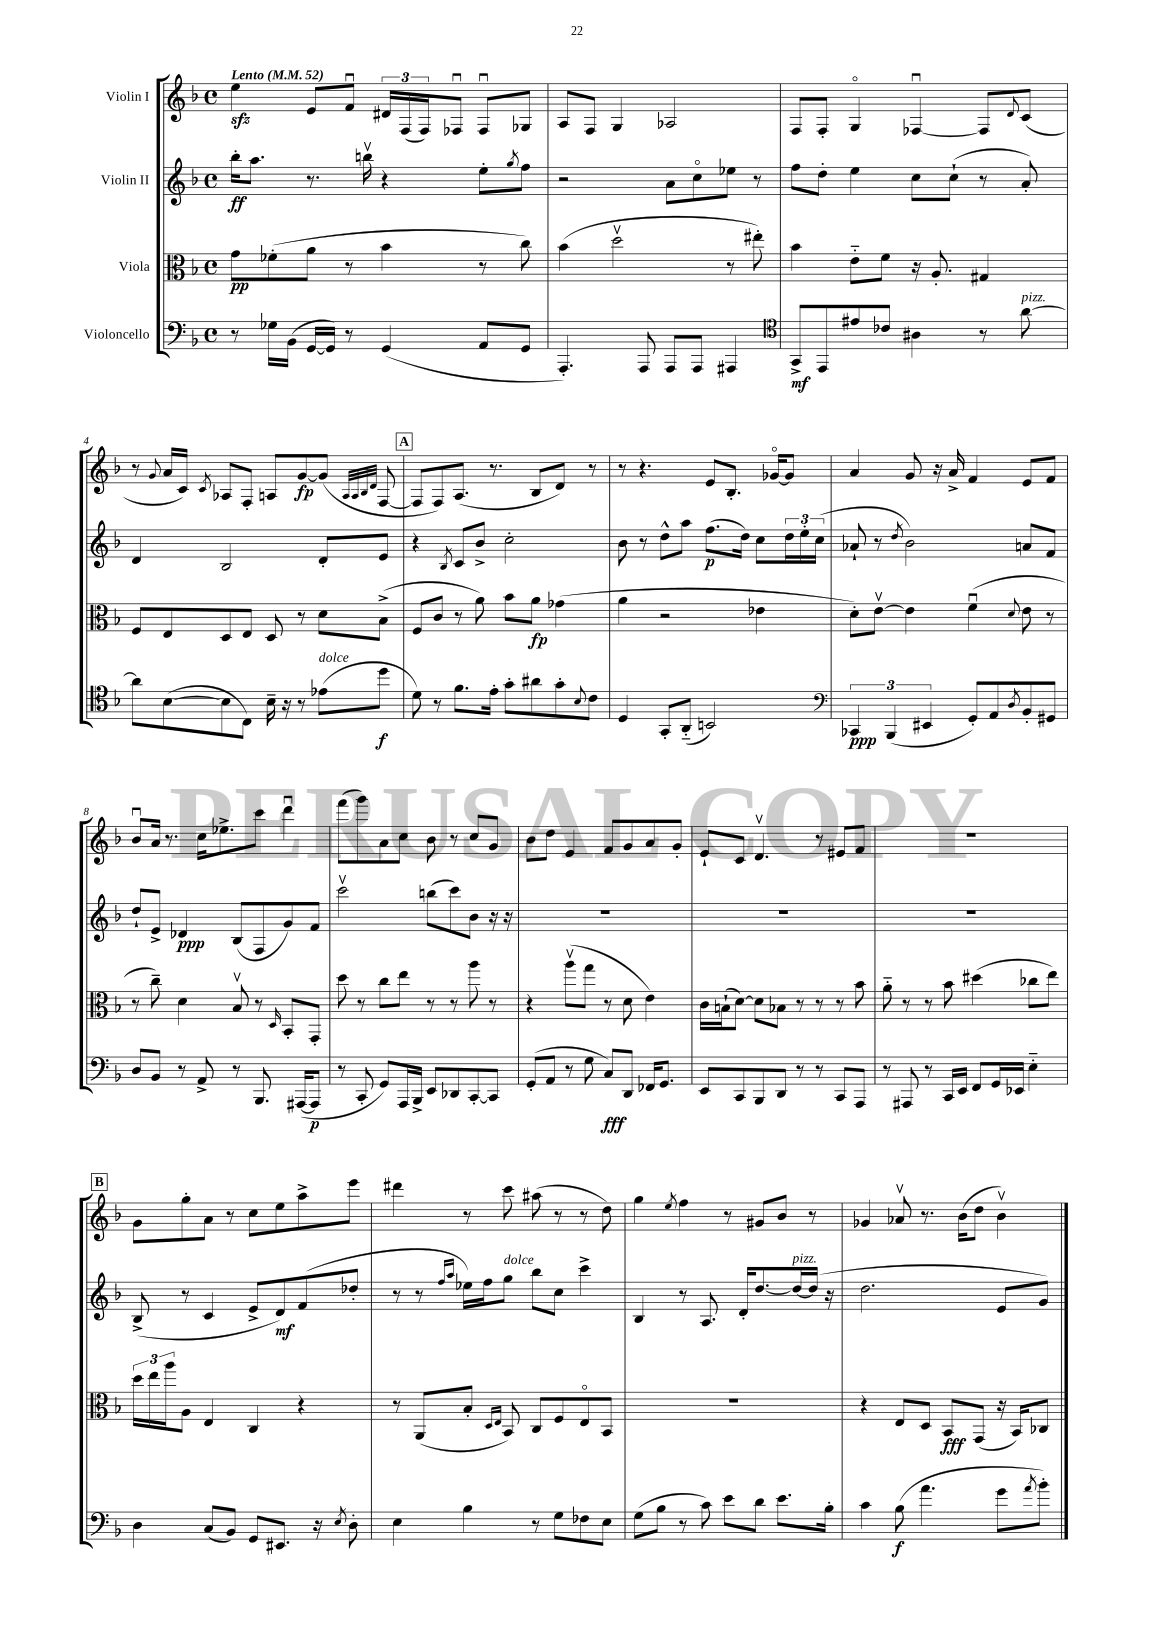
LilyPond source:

<<
\new StaffGroup <<
\new Staff = "s0" \with { instrumentName = "Violin I" } {
    \clef treble \key f \major \defaultTimeSignature \time 4/4 \tempo "Lento" 4 = 52
    e''4\sfz e'8 f'8\downbow \tuplet 3/2 { dis'16 f16( f16) } fes8\downbow fes8\downbow ges8 |
    a8 f8 g4 aes2 |
    f8 f8-. g4\flageolet fes4~\downbow fes8 \appoggiatura { d'8 } c'8( |
    r8 \appoggiatura { g'8 } a'16 c'16) \acciaccatura { c'8 } aes8 f8-. a8 g'8~\fp g'8( \grace { a32 a32 bes32 d'32 } f8~ |
    \mark \markup { \box "A" } f8 f8) a8.( r8. bes8 d'8) r8 |
    r8 r4. e'8 bes8.-. ges'16~\flageolet ges'8 |
    a'4 g'8 r16 a'16-> f'4 e'8 f'8 |
    bes'8\downbow a'16 r8. c''16 ees''8.-> c'''8 d'''4\downbow |
    f'''8( g'''8) a'8 c''8 bes'8 r8 c''8 g'8 |
    bes'8 d''8 e'4 f'8 g'8 a'8 g'8-. |
    e'8-! c'8 d'4.\upbow r8 eis'8 f'8 |
    R1 |
    \mark \markup { \box "B" } g'8 g''8-. a'8 r8 c''8 e''8 a''8-> e'''8 |
    dis'''4 r8 c'''8 ais''8( r8 r8 d''8) |
    g''4 \acciaccatura { e''8 } f''4 r8 gis'8 bes'8 r8 |
    ges'4 aes'8\upbow r8. bes'16( d''8 bes'4\upbow) \bar "|." |
}
\new Staff = "s1" \with { instrumentName = "Violin II" } {
    \clef treble \key f \major \defaultTimeSignature \time 4/4
    bes''16-.\ff a''8. r8. b''16\upbow r4 e''8-. \acciaccatura { g''8 } f''8 |
    r2 a'8 c''8\flageolet ees''8 r8 |
    f''8 d''8-. e''4 c''8 c''8-!( r8 a'8-.) |
    d'4 bes2 d'8-. e'8 |
    \mark \markup { \box "A" } r4 \acciaccatura { bes8 } c'8 bes'8-> c''2-. |
    bes'8 r8 d''8-^ a''8 f''8.\p( d''16) c''8 \tuplet 3/2 { d''16 e''16-. c''16( } |
    aes'8-! r8 \acciaccatura { d''8 } bes'2) a'8 f'8 |
    d''8-! e'8-> des'4\ppp bes8( f8 g'8) f'8 |
    c'''2\upbow b''8( c'''8) bes'8 r16 r16 |
    R1 |
    R1 |
    R1 |
    \mark \markup { \box "B" } bes8->( r8 c'4 e'8-> d'8\mf) f'8( des''8-. |
    r8 r8 \grace { f''16 a''16 } ees''16) f''16 g''8^\markup { \italic "dolce" } bes''8 c''8 c'''4-> |
    bes4 r8 a8. d'16-. d''8.~ d''16~^\markup { \italic "pizz." } d''16( r16 |
    d''2. e'8 g'8) \bar "|." |
}
\new Staff = "s2" \with { instrumentName = "Viola" } {
    \clef alto \key f \major \defaultTimeSignature \time 4/4
    g'8\pp fes'8-.( a'8 r8 bes'4 r8 c''8) |
    bes'4( d''2\upbow r8 eis''8-.) |
    bes'4 e'8-_ f'8 r16 a8.-. gis4 |
    f8 e8 d8 e8 d8 r8 d'8 bes8->( |
    \mark \markup { \box "A" } f8 c'8 r8 a'8) bes'8 a'8\fp ges'4( |
    a'4 r2 ees'4 |
    d'8-.) e'8~\upbow e'4 f'4\downbow( \appoggiatura { d'8 } e'8 r8 |
    r8 c''8--) d'4 bes8\upbow r8 \grace { d16 } bes,8-. g,8-. |
    d''8 r8 c''8 e''8 r8 r8 a''8 r8 |
    r4 a''8\upbow( g''8 r8 d'8 e'4) |
    c'16 b16-!( d'8~) d'8 bes8 r8 r8 r8 bes'8 |
    a'8-_ r8 r8 bes'8 dis''4( ces''8 e''8) |
    \mark \markup { \box "B" } \tuplet 3/2 { d''16 e''16 a''16 } a8 e4 c4 r4 |
    r8 a,8( bes8-. \grace { d16 e16 } bes,8) c8 f8 e8\flageolet bes,8 |
    R1 |
    r4 e8 d8 bes,8\fff g,8( r16 bes,16) ces8 \bar "|." |
}
\new Staff = "s3" \with { instrumentName = "Violoncello" } {
    \clef bass \key f \major \defaultTimeSignature \time 4/4
    r8 ges16 bes,16( g,16~ g,16) r8 g,4( a,8 g,8 |
    a,,4.-.) a,,8 a,,8 a,,8 ais,,4 |
    \clef tenor g,8->\mf e,8 eis'8 ces'8 ais4 r8 a'8~^\markup { \italic "pizz." } |
    a'8 bes8~( bes8 c8) bes16-- r16 r8 ees'8^\markup { \italic "dolce" }( d''8\f |
    \mark \markup { \box "A" } d'8) r8 f'8. e'16-. g'8-. ais'8 g'8-. \appoggiatura { bes8 } c'8 |
    d4 g,8-. a,8-_( b,2) |
    \clef bass \tuplet 3/2 { ces,4\ppp bes,,4( eis,4 } g,8-.) a,8 \acciaccatura { d8 } bes,8-. gis,8 |
    d8 bes,8 r8 a,8-> r8 bes,,8. ais,,16~( ais,,8\p |
    r8 c,8-. g,8) a,,16 bes,,16-> e,8 des,8 c,8~-. c,8 |
    g,8-.( a,8 r8 g8 c8\fff) d,8 fes,16 g,8. |
    e,8 c,8 bes,,8 d,8 r8 r8 c,8 a,,8 |
    r8 ais,,8 r8 c,16 e,16 f,8 g,16 ees,16 e4-_ |
    \mark \markup { \box "B" } d4 c8( bes,8) g,8 eis,8. r16 \acciaccatura { e8 } d8-. |
    e4 bes4 r8 g8 fes8 e8 |
    g8( bes8 r8 c'8) e'8 d'8 e'8. bes16-. |
    c'4 bes8\f( a'4. g'8 \acciaccatura { a'8 } bes'8-.) \bar "|." |
}
>>
>>
